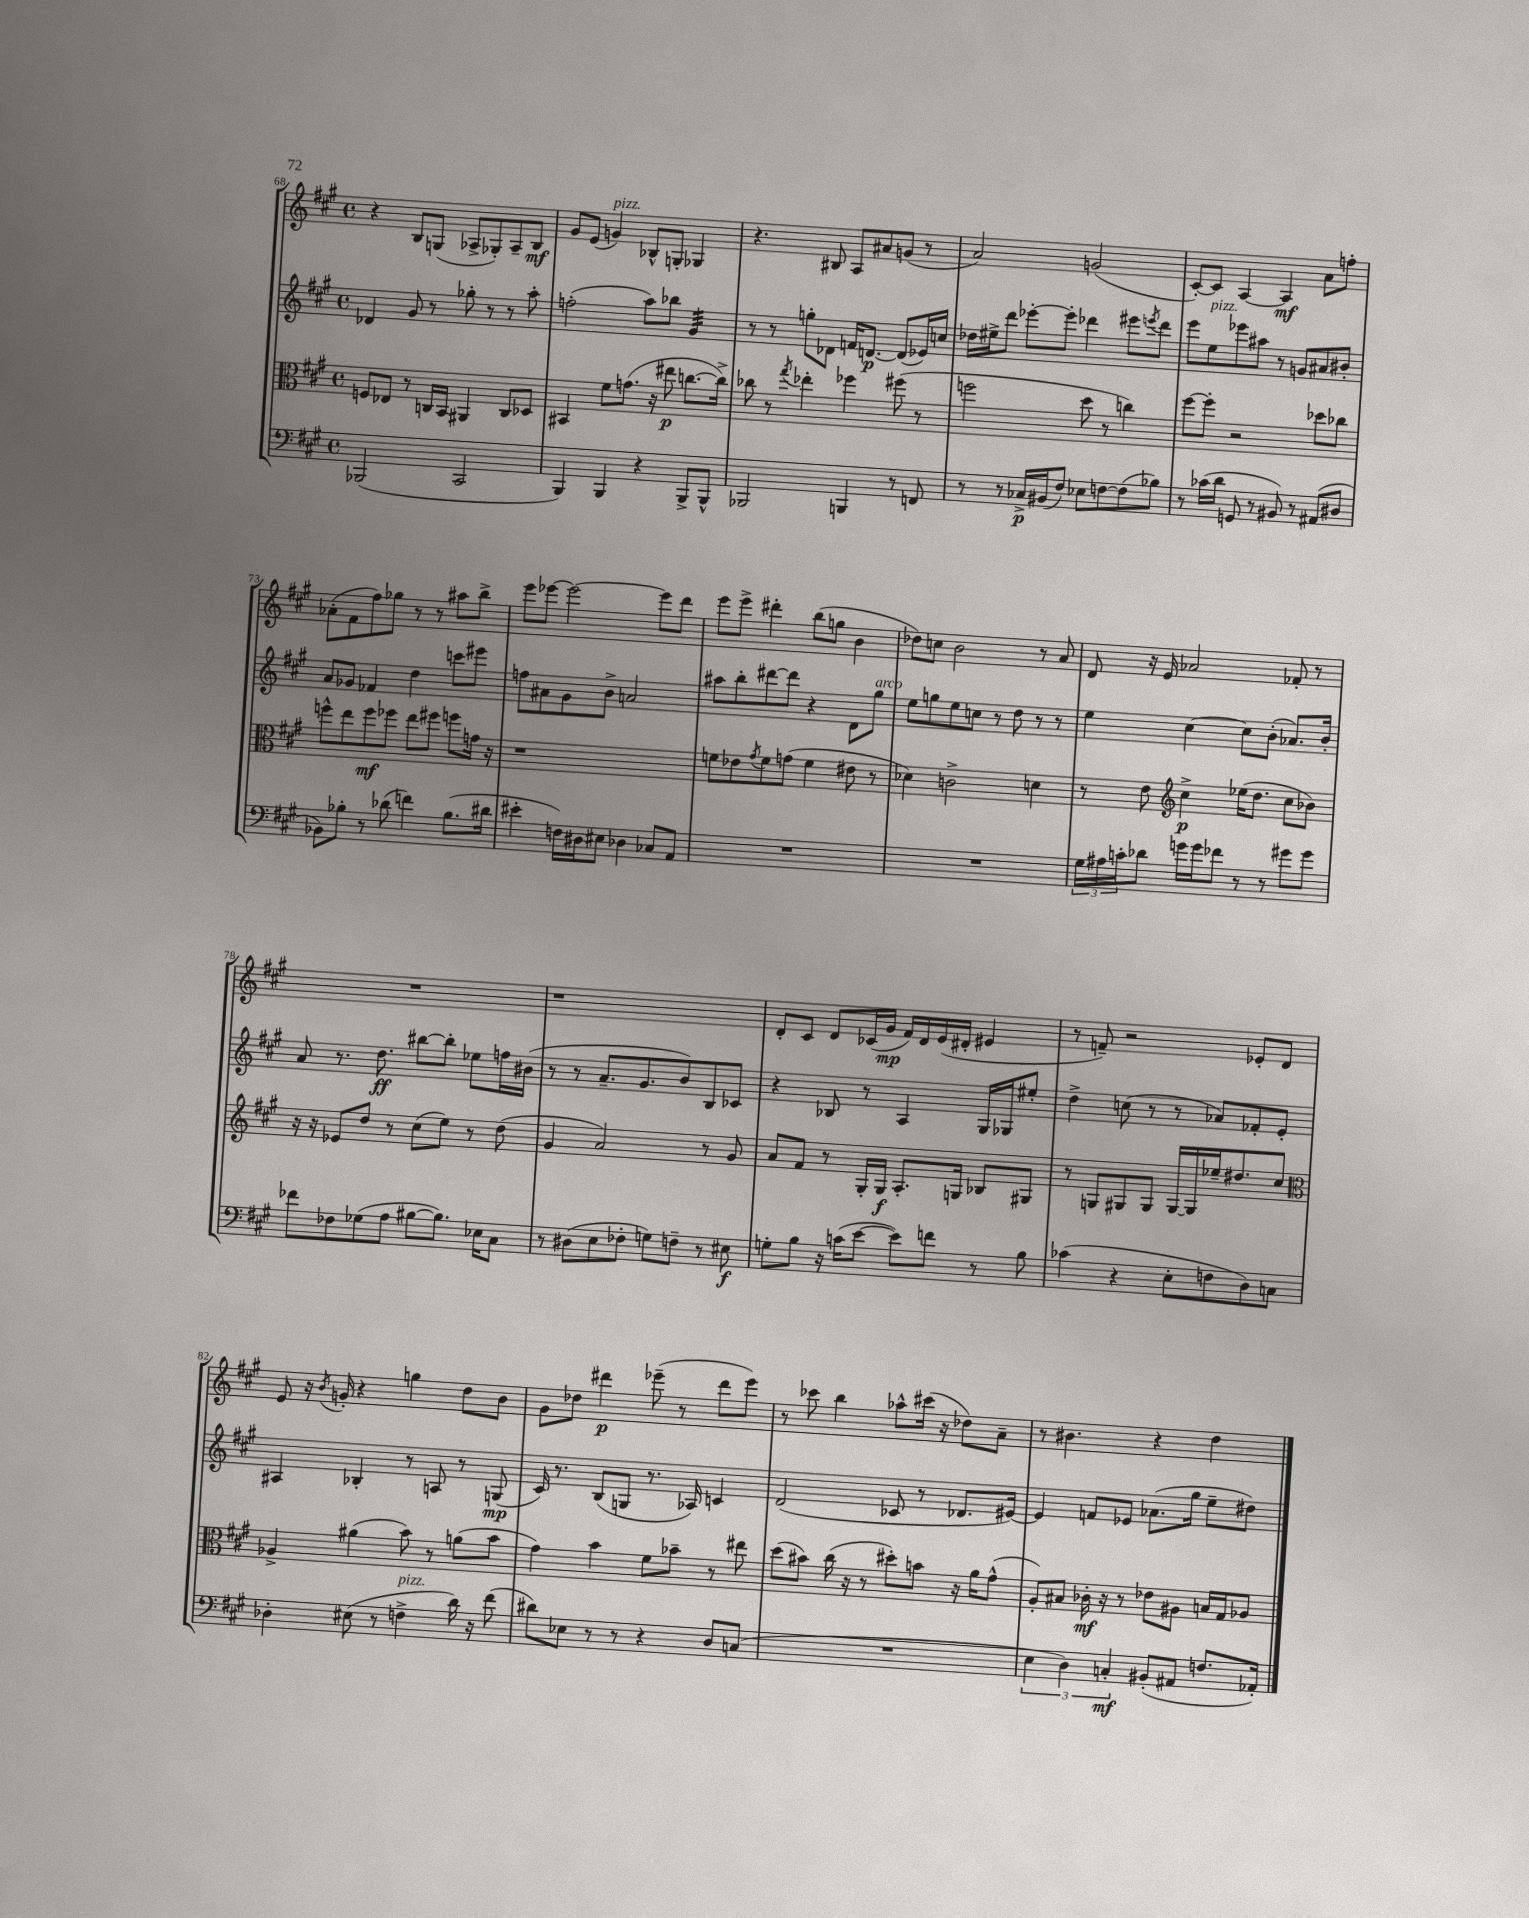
<<
\new StaffGroup <<
\new Staff = "s0" {
    \clef treble \key a \major \defaultTimeSignature \time 4/4
    r4 b8 g8( aes8-> ges8-.) aes8-- b8\mf |
    gis'8 e'8( g'4^\markup { \italic "pizz." }) bes8-^ g8-. ges4 |
    r4. bis8 a8 ais'8 g'8( r8 |
    a'2) g'2( |
    cis'8~-.) cis'8 a4~ a4\mf a'8 f''8-. |
    aes'8-.( fis'8 fis''8) ges''8 r8 r8 ais''8 b''8-> |
    e'''8 ees'''8~ ees'''2~ ees'''8 d'''8 |
    e'''8 e'''8-> dis'''4-. b''8( g''8 b'4 |
    des''8) c''8 b'2 r8 a'8 |
    d'8 r16 e'16 aes'2 fes'8-. r8 |
    R1 |
    r1 |
    d'8-. cis'8 d'8 ces'16( gis'16\mp fis'16) d'16 e'16( dis'16-. eis'4 |
    r8 f'8--) r2 ees'8-. d'8 |
    e'8 r16 \acciaccatura { b'8 } g'16-. r4 g''4 d''8 b'8 |
    gis'8 des''8 dis'''4\p ees'''8--( r8 dis'''8 ees'''8) |
    r8 ces'''8 b''4 aes''8-^ cis'''16( r16 des''8) a'8-- |
    r8 bis'4. r4 d''4 \bar "|." |
}
\new Staff = "s1" {
    \clef treble \key a \major \defaultTimeSignature \time 4/4
    des'4 gis'8 r8 ges''8-. r8 r8 a''8-. |
    f''2-.( a''8) bes''8 gis'4:32 |
    r8 r8 g''8-. des'8 f'16 d'8.~\p d'8( ees'16) c''16 |
    des''16 eis''16-> d'''8 ees'''8~-. ees'''8-. des'''4 eis'''8 \acciaccatura { e'''8 } des'''8 |
    e'''8 e''8^\markup { \italic "pizz." } ees'''8 ais''8 r8 g'8 ais'8 bis'8-. |
    a'8 ges'8 fes'4 d''4 c'''8 eis'''8 |
    f''8 ais'8 gis'8 b'8-> a'2 |
    ais''8 b''8-. dis'''8~ dis'''8 r4 d'8 gis''8^\markup { \italic "arco" } |
    e''8 g''8 e''8 c''8 r8 d''8 r8 r8 |
    e''4 cis''4~ cis''8 b'8-.( aes'8.) b'16-. |
    a'8 r8. d''8.\ff bis''8~ bis''8-. ees''8 f''16 bis'16( |
    r8 r8 a'8.-- gis'8. b'8) b8 ces'8 |
    r4 bes8 r8 a4 gis16 ges16 eis''8-. |
    d''4-> c''8( r8 r8 aes'8) fes'8-. e'8-. |
    ais4 bes4-. r8 a8 r8 g8\mp( |
    cis'16) r8. b8( g8 r8. aes16) c'4 |
    d'2( ces'8 r8 des'8. eis'16~) |
    eis'4 f'8 ees'8 aes'8.( gis''16 e''8-- dis''8) \bar "|." |
}
\new Staff = "s2" {
    \clef alto \key a \major \defaultTimeSignature \time 4/4
    f8 ees8 r8 c16 b,16 ais,4 c8 des8 |
    bis,4 fis'8 g'8.( r16 eis''8\p c''8.~ c''16->) |
    ces''8 r8 \acciaccatura { gis''8 } ees''4-. fes''4 fis''8( r8 |
    f''2 d''8 r8 c''4) |
    fis''8~ fis''8-. r2 des''8 ces''8 |
    f''8-^ e''8 f''8\mf fes''8 e''8 fis''8 f''8 g'16 r16 |
    r1 |
    f'8 ees'8 \acciaccatura { gis'8 } f'8 g'8( f'4 eis'8 r8 |
    des'4) c'2-> d'4 |
    r8 e'8 \clef treble cis''4->\p ees''16( d''8. cis''8 bes'8) |
    r16 r16 ees'8 d''8 r8 cis''8( e''8) r8 d''8( |
    gis'4 a'2) r8 gis'8 |
    a'8 fis'8 r8 gis16-. gis16\f a8.-. g16 bes8 gis8 |
    r8 g8 gis8 gis8 gis16~ gis16 ees''16-- dis''8. cis''8 |
    \clef alto aes4-> ais'4( b'8) r8 a'8( b'8 |
    gis'4) b'4 fis'8 bes'8-- r8 eis''8 |
    d''8( bis'8) cis''16( r16 r8 dis''8-.) b'8 r16 a'16 gis'8-^( |
    a8-.) bis8 ces'16-.\mf r16 r8 ees'8 ais8 b16 gis16 aes8 \bar "|." |
}
\new Staff = "s3" {
    \clef bass \key a \major \defaultTimeSignature \time 4/4
    bes,,2( cis,2 |
    b,,4) b,,4 r4 b,,8-> b,,8-^ |
    bes,,2 b,,4 r8 f,8 |
    r8 r8 ces16->\p bis,16( fis8) ees8 f8~ f8( bes8) |
    r8 ces'16( d'16 g,8 r8 bis,8) r8 ais,8( dis8 |
    bes,8) bes8-. r8 des'8( f'4) bes8.( dis'16 |
    eis'4-. f16) dis16 eis8 des4 ces8 a,8 |
    R1 |
    R1 |
    \tuplet 3/2 { gis16 ais16 c'16-. } des'8 g'16 g'16 fes'8 r8 r8 gis'8 gis'8 |
    fes'8 fes8 ges8( a8 bis8~ bis8.) ees16 cis8 |
    r8 dis8( e8 fes8-. g8) f8-- r8 eis8\f |
    g8-. b8 r16 c'16( e'8~ e'8) f'8 r8 b8 |
    ces'4( r4 e8-. f8 d8) c8 |
    des4-. eis8( r8 f4->^\markup { \italic "pizz." } d'16) r16 fis'8( |
    dis'8) ees8 r8 r8 r4 d8 c8( |
    R1 |
    \tuplet 3/2 { e4 d4) c4-.\mf } bis,8-.( ais,8 f8. aes,16-.) \bar "|." |
}
>>
>>
\layout { \context { \Score currentBarNumber = #68 } }
